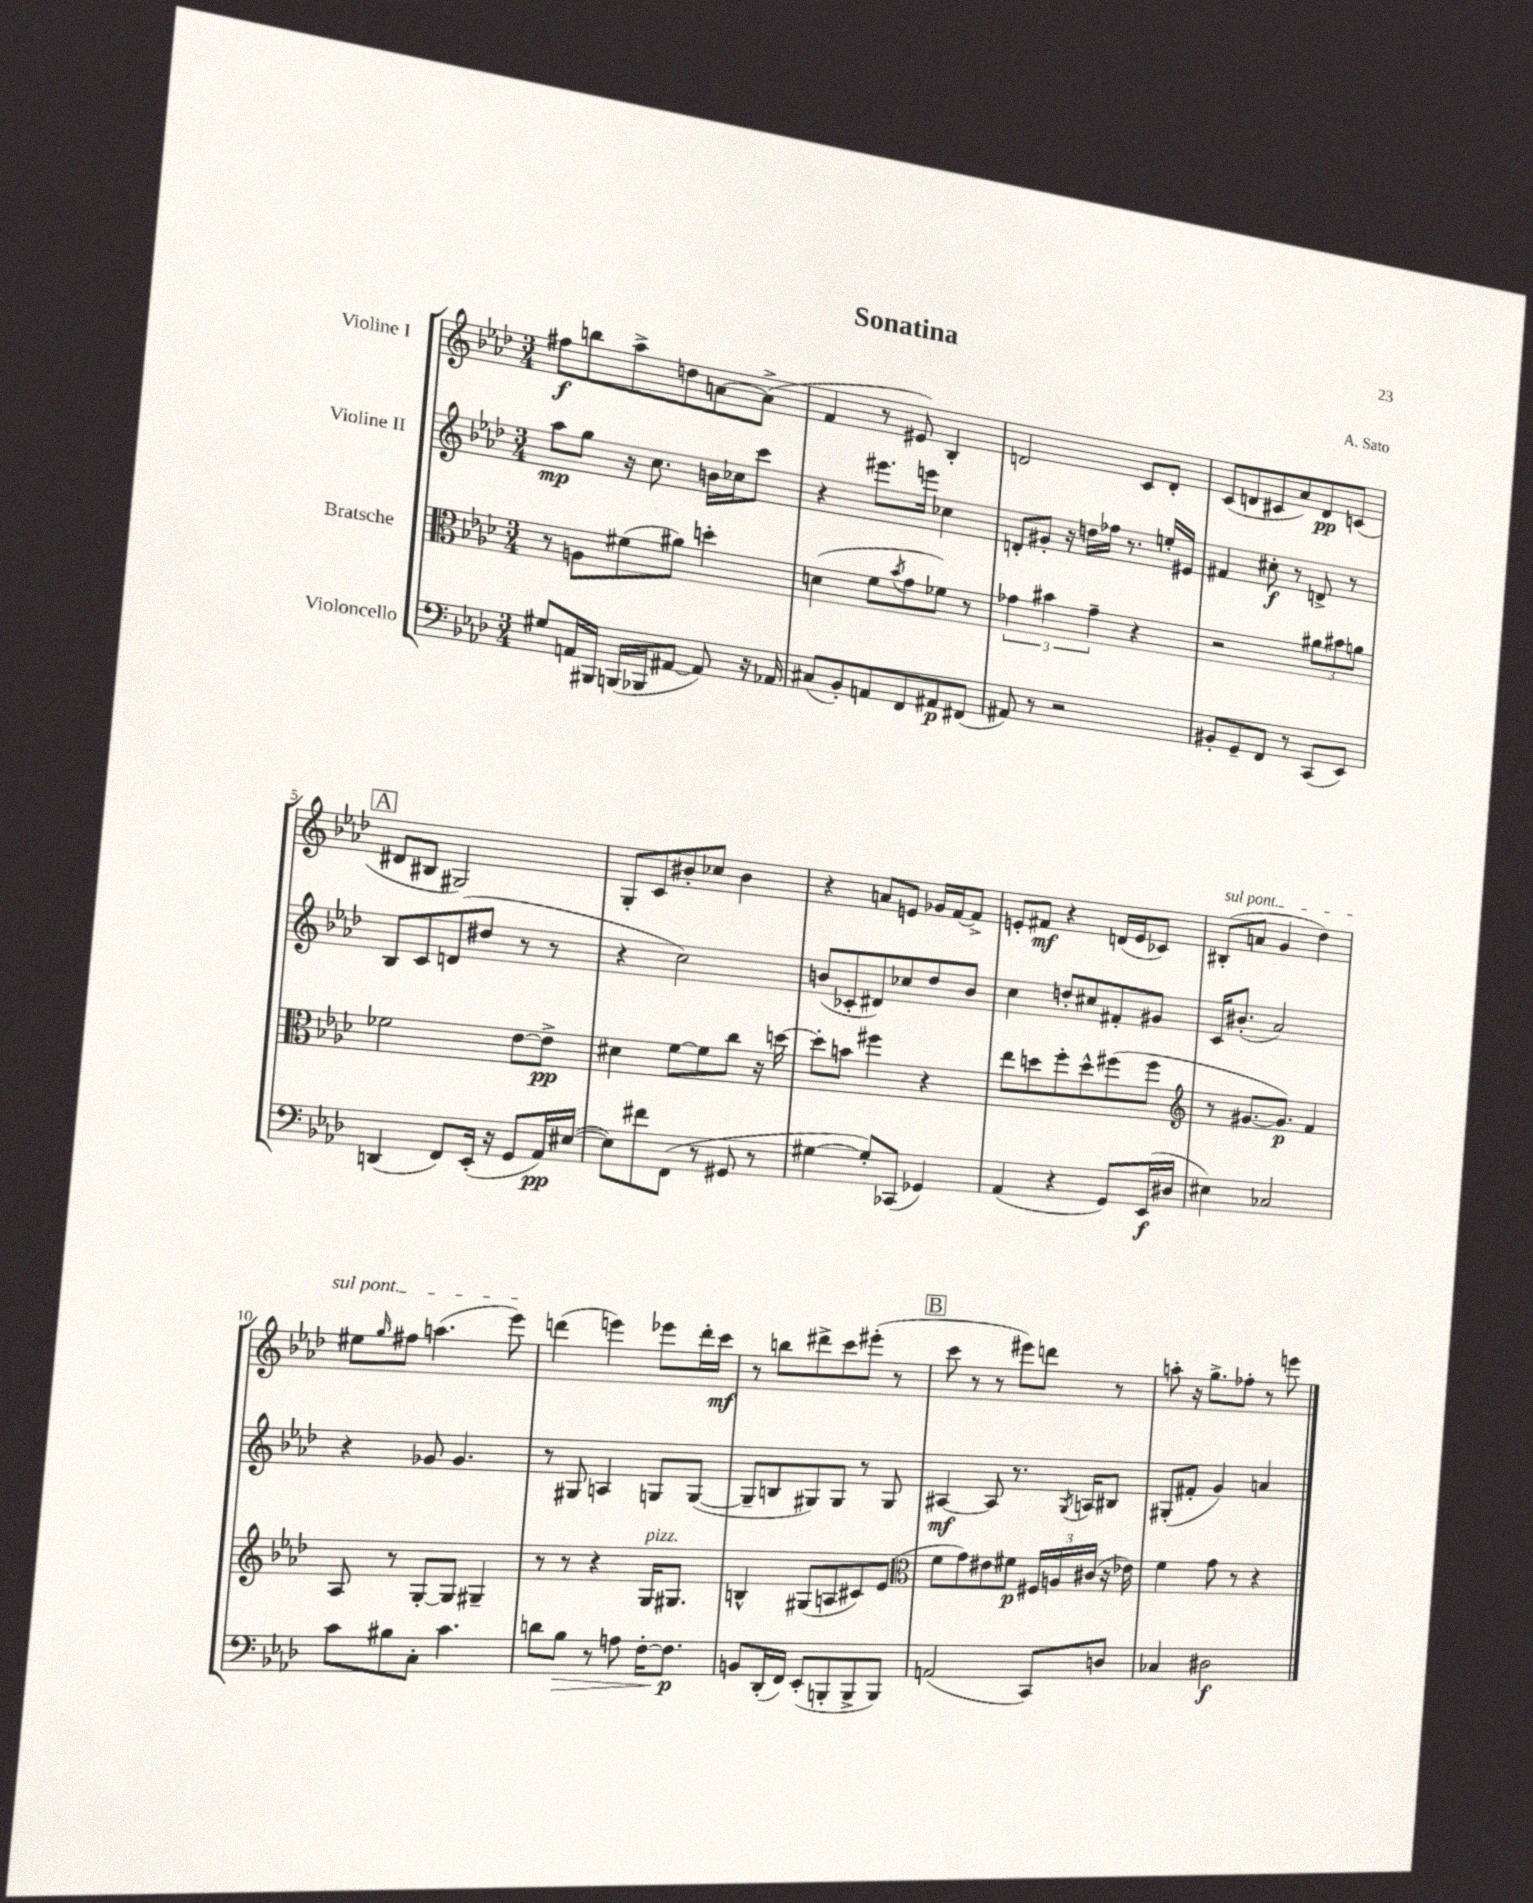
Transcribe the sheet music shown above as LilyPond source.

\header { title = "Sonatina" composer = "A. Sato" }
<<
\new StaffGroup <<
\new Staff = "s0" \with { instrumentName = "Violine I" } {
    \clef treble \key aes \major \numericTimeSignature \time 3/4
    fis''8\f b''8 aes''8-> d''8 a'8~ a'8->( |
    f'4 r8 eis'8) bes4-. |
    d'2 c'8 d'8-. |
    c'8( d'8 cis'8 aes'8) d'8\pp c'8( |
    \mark \markup { \box "A" } dis'8 bis8 gis2) |
    g8-. c'8 bis'8-. ces''8 bis'4 |
    r4 a'8 e'8 ges'16 f'16~ f'8-> |
    e'8-. fis'8\mf r4 d'16( e'16 ces'8) |
    \once \override TextSpanner.bound-details.left.text = \markup { \italic "sul pont." } bis8-.\startTextSpan( a'8 g'4 des''4) |
    eis''8 \grace { g''16 } fis''8 a''4.( ees'''8\stopTextSpan) |
    d'''4( e'''4) ees'''8 d'''16-. c'''16\mf |
    r8 b''8 dis'''8-> c'''8 eis'''8-.( r8 |
    \mark \markup { \box "B" } c'''8 r8 r8 eis'''8) d'''8 r8 |
    a''8-. r16 g''8.-> fes''8-. r8 e'''8 \bar "|." |
}
\new Staff = "s1" \with { instrumentName = "Violine II" } {
    \clef treble \key aes \major \numericTimeSignature \time 3/4
    aes''8\mp g''8 r16 c''8. b'16 ces''16 c'''8 |
    r4 eis'''8. e'''16 ces''4 |
    d'8-. gis'8-. r16 d''16 fes''16 r8. e''16-. eis'16 |
    fis'4 cis''8-.\f r8 d'8-> r8 |
    \mark \markup { \box "A" } bes8 c'8 d'8( dis''8 r8 r8 |
    r4 c''2) |
    b'8( ces'8-. dis'8) ces''8 des''8 b'8 |
    c''4 d''8-. cis''8 fis'8-. gis'8 |
    c'16 bis'8.-.( aes'2) |
    r4 ges'8 ges'4. |
    r8 gis8 a4 g8 g8~( |
    g8-- b8 gis8) gis8 r8 gis8 |
    \mark \markup { \box "B" } ais4~\mf ais8 r8. \acciaccatura { g8 } a16 bis8 |
    gis8-.( fis'8-. g'4) a'4 \bar "|." |
}
\new Staff = "s2" \with { instrumentName = "Bratsche" } {
    \clef alto \key aes \major \numericTimeSignature \time 3/4
    r8 a8 fis'8( ais'8) d''4-. |
    d'4( f'8 \acciaccatura { bes'8 } g'8 fes'8) r8 |
    \tuplet 3/2 { ges'4 bis'4 ges'4-- } r4 |
    r2 \tuplet 3/2 { ais'8 bis'8 a'8 } |
    \mark \markup { \box "A" } fes'2 ees'8~ ees'8->\pp |
    dis'4 f'8~ f'8 c''8 r16 d''16~ |
    d''8-. b'8 fis''4 r4 |
    ees''8 d''8 f''8-. d''8-^ fis''8( fis''8 |
    \clef treble r8 gis'8.~ gis'8.\p) f'4 |
    aes8 r8 g8~-. g8 gis4-- |
    r8 r8 r4 g16^\markup { \italic "pizz." } gis8. |
    b4-^ gis8( a8 cis'8) ees'8( |
    \mark \markup { \box "B" } \clef alto f'8 g'8) eis'8 fis'8\p \tuplet 3/2 { fis16 a16 cis'16( } r16 ees'16) |
    f'4 g'8 r8 r4 \bar "|." |
}
\new Staff = "s3" \with { instrumentName = "Violoncello" } {
    \clef bass \key aes \major \numericTimeSignature \time 3/4
    gis8 a,16 bis,,16 b,,16( bes,,16 ais,8~ ais,8) r16 aes,16 |
    cis8( bes,8-.) a,8 f,8 ais,8\p fis,8( |
    ais,8) r8 r2 |
    bis,8-. g,8-- f,8 r8 c,8( ees,8) |
    \mark \markup { \box "A" } d,4( f,8) ees,16-.( r16 g,8 aes,16\pp) eis16~( |
    eis8) fis'8 f,8( r8 gis,8 r8 |
    gis4~ gis8-.) ces,8( ges,4) |
    aes,4( r4 g,8) ees,16\f( dis16 |
    eis4) ces2 |
    c'8 bis8 c8-. c'4. |
    d'8 bes8\> r8 a8 f16~-. f8.\p\! |
    b,8 des,16-.( f,16) ees,8-.( b,,8-. b,,8-> b,,8) |
    \mark \markup { \box "B" } a,2( c,8) d8 |
    ces4 dis2\f \bar "|." |
}
>>
>>
